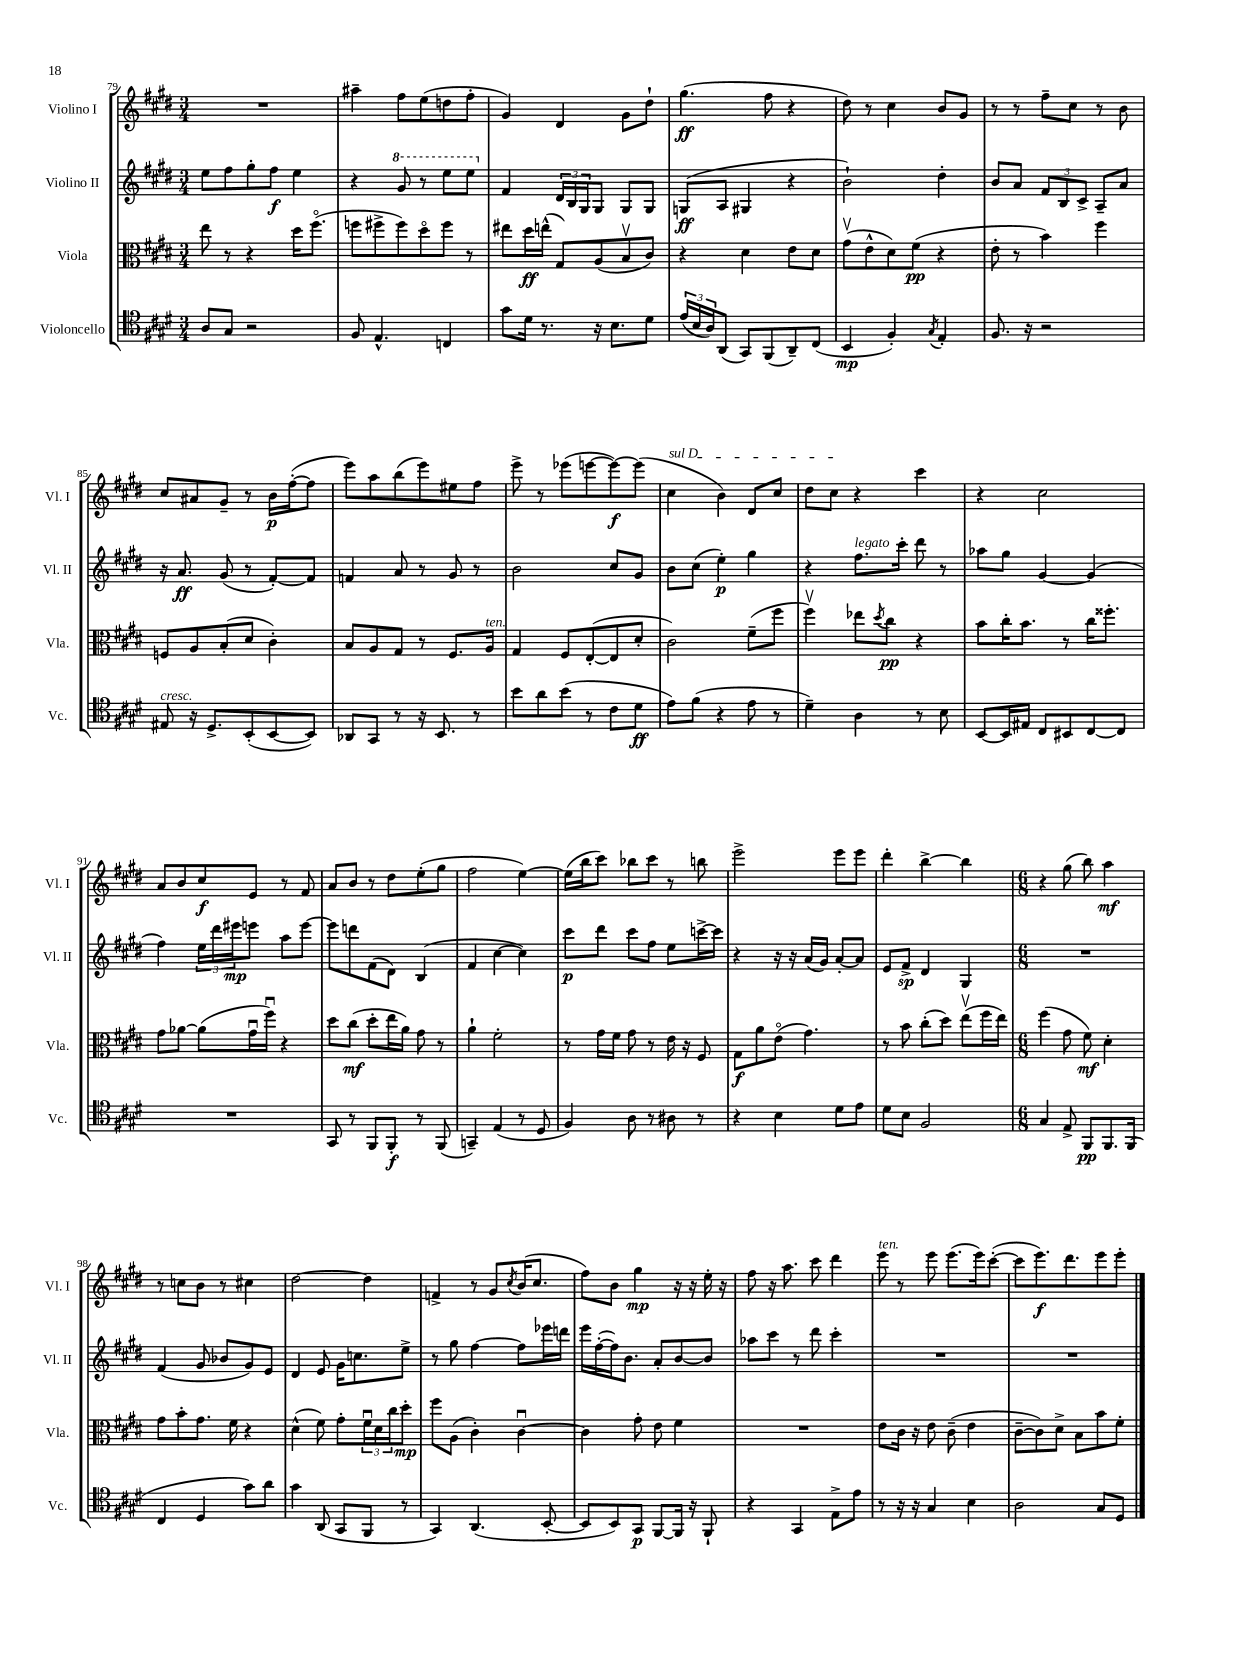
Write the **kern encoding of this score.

**kern	**kern	**kern	**kern
*staff4	*staff3	*staff2	*staff1
*clefC4	*clefC3	*clefG2	*clefG2
*k[f#c#g#d#]	*k[f#c#g#d#]	*k[f#c#g#d#]	*k[f#c#g#d#]
*M3/4	*M3/4	*M3/4	*M3/4
8A	8ee	8ee	2.r
8G#	8r	8ff#	.
2r	4r	8gg#'	.
.	.	8ff#	.
.	16dd#	4ee	.
.	(8.ff#o	.	.
=	=	=	=
8F#	8ff	4r	4aa#~
4.E^^	8ff#^	.	.
.	8ff#)	8gg#	8ff#
.	8dd#o	8r	(8ee
4C	8ff#	8eee	8dd
.	8r	8eee	8ff#'
=	=	=	=
8g#	8ee#	4f#	4g#)
16d#	16dd#	.	.
8.r	(16ee^^	.	.
.	8G#)	24d#	4d#
.	.	24B	.
.	.	24G#	.
16r	(8A	8G#	.
8.B	.	.	.
.	8Bv	8G#	8g#
8d#	8c#)	8G#	8dd#`
=	=	=	=
(24e	4r	(8G	(4.gg#
24B	.	.	.
24A)	.	.	.
(8AA	.	8A	.
8GG#)	4d#	4G#	.
(8FF#	.	.	8ff#
8AA~)	8e	4r	4r
(8C#	8d#	.	.
=	=	=	=
4BB	(8g#v	2b`)	8dd#)
.	8e^^	.	8r
4F#')	8d#)	.	4cc#
.	(8f#	.	.
8qG#	.	.	.
4E'	4r	4dd#'	8b
.	.	.	8g#
=	=	=	=
8.F#	8e'	8b	8r
.	8r	8a	8r
16r	.	.	.
2r	4b)	12f#	8ff#~
.	.	12B	.
.	.	.	8cc#
.	.	12c#^	.
.	4ff#	8A~	8r
.	.	8a	8b
=	=	=	=
8E#	8F	16r	8cc#
.	.	8.a	.
16r	8A	.	8a#
8.D#^	.	.	.
.	(8B'	(8g#	8g#~
(8BB'	8d#	8r	8r
[8BB	4c#')	[8f#')	16b
.	.	.	([16ff#'
8BB])	.	8f#]	8ff#]
=	=	=	=
8AA-	8B	4f	8eee)
8GG#	8A	.	8aa
8r	8G#	8a	(8bb
16r	8r	8r	8eee)
8.BB	.	.	.
.	8.F#	8g#	8ee#
8r	.	8r	8ff#
.	16A	.	.
=	=	=	=
8b	4G#	2b	8eee^
8a	.	.	8r
(8b	8F#	.	(8eee-
8r	([8E'	.	[8eee
8c#	8E]	8cc#	8eee_)
8d#	8d#'	8g#	(8eee]
=	=	=	=
8e)	2c#)	8b	4cc#
(8f#	.	(8cc#	.
4r	.	4ee')	4b)
8e	(8f#~	4gg#	8d#
8r	8ff#	.	8cc#
=	=	=	=
4d#~)	4ff#v)	4r	8dd#
.	.	.	8cc#
4A	8ee-	8.ff#	4r
.	8qdd#	.	.
.	8cc#	.	.
.	.	16ccc#'	.
8r	4r	8ddd#	4ccc#
8B	.	8r	.
=	=	=	=
[8BB	8b	8aa-	4r
16BB]	16cc#'	8gg#	.
16E#	8.b	.	.
8C#	.	[4g#	2cc#
8BB#	8r	.	.
[8C#	16cc#	(4g#]	.
.	8.ff##'	.	.
8C#]	.	.	.
=	=	=	=
2.r	8g#	4ff#)	8a
.	[8a-	.	8b
.	(8a-]	24ee	8cc#
.	.	24ddd#	.
.	.	24eee#	.
.	16g#u	8eee	8e
.	16ff#u)	.	.
.	4r	8aa	8r
.	.	[8eee	8f#
=	=	=	=
8GG#	8dd#	8eee]	8a
8r	(8cc#	8ddd	8b
8FF#	8dd#'	(8f#	8r
8FF#'	16ee	8d#)	8dd#
.	16a)	.	.
8r	8g#	(4B	(8ee'
(8FF#	8r	.	8gg#
=	=	=	=
4GG~)	4a`	4f#	2ff#
(4E	2f#'	[4cc#	.
8r	.	4cc#])	[4ee)
8D#	.	.	.
=	=	=	=
4F#)	8r	8ccc#	(16ee]
.	.	.	16bb
.	16g#	8ddd#	8ccc#)
.	16f#	.	.
8A	8g#	8ccc#	8bb-
8r	8r	8ff#	8ccc#
8A#	16e	8ee	8r
.	16r	.	.
8r	8F#	[16ccc^	8bb
.	.	16ccc]	.
=	=	=	=
4r	8G#	4r	2eee^
.	8a	.	.
4B	(8eo	16r	.
.	.	16r	.
.	4.g#)	(16a	.
.	.	16g#)	.
8d#	.	[8a'	8eee
8e	.	8a]	8eee
=	=	=	=
8d#	8r	8e	4ddd#'
8B	8b	8f#^	.
2F#	(8cc#'	4d#	[4bb^
.	8dd#)	.	.
.	(8eev	4G#	4bb]
.	16ff#	.	.
.	16ee)	.	.
=	=	=	=
*M6/8	*M6/8	*M6/8	*M6/8
4G#	(4ff#	2.r	4r
8E^	8g#	.	(8gg#
8FF#	8f#)	.	8bb)
8.FF#	4d#'	.	4aa
(16FF#	.	.	.
=	=	=	=
4C#	8g#	(4f#	8r
.	8b'	.	8cc
4D#	8.g#	8g#	8b
.	.	8b-	8r
.	16f#	.	.
8g#)	4r	8g#)	4cc#
8a	.	8e	.
=	=	=	=
4g#	(4d#^^	4d#	[2dd#
(8AA	8f#)	8e	.
8GG#	8g#'	16g#	.
.	.	8.cc	.
8FF#	24f#u	.	4dd#]
.	24d#	.	.
.	24cc#	.	.
8r	8dd#'	8ee^	.
=	=	=	=
4GG#)	8ff#	8r	4f^
.	(8A	8gg#	.
(4.AA	4c#')	[4ff#	8r
.	.	.	8g#
.	.	.	8qcc#
.	[4c#u	8ff#]	(16b
.	.	.	8.cc#
[8BB'	.	16eee-	.
.	.	16ddd	.
=	=	=	=
8BB]	4c#]	16eee	8ff#)
.	.	([16ff#'	.
8BB)	.	16ff#])	8b
.	.	8.b	.
8GG#	8g#'	.	4gg#
[8FF#	8e	8a'	.
16FF#]	4f#	[8b	16r
16r	.	.	16r
8FF#`	.	8b]	16ee'
.	.	.	16r
=	=	=	=
4r	2.r	8aa-	8ff#
.	.	8ccc#	16r
.	.	.	8.aa
4GG#	.	8r	.
.	.	8ddd#	8ccc#
8E^	.	4ccc#'	4ddd#
8e	.	.	.
=	=	=	=
8r	8e	2.r	8eee
16r	16c#	.	8r
16r	16r	.	.
4G#	8e	.	8eee
.	(8c#~	.	(8.eee
4B	4e	.	.
.	.	.	16eee)
.	.	.	([8ccc#'
=	=	=	=
2A	[8c#~	2.r	8ccc#]
.	8c#])	.	8.eee)
.	8d#^	.	.
.	.	.	8.ddd#
.	8B	.	.
8G#	8b	.	8eee
8D#	8f#'	.	8eee'
==	==	==	==
*-	*-	*-	*-
